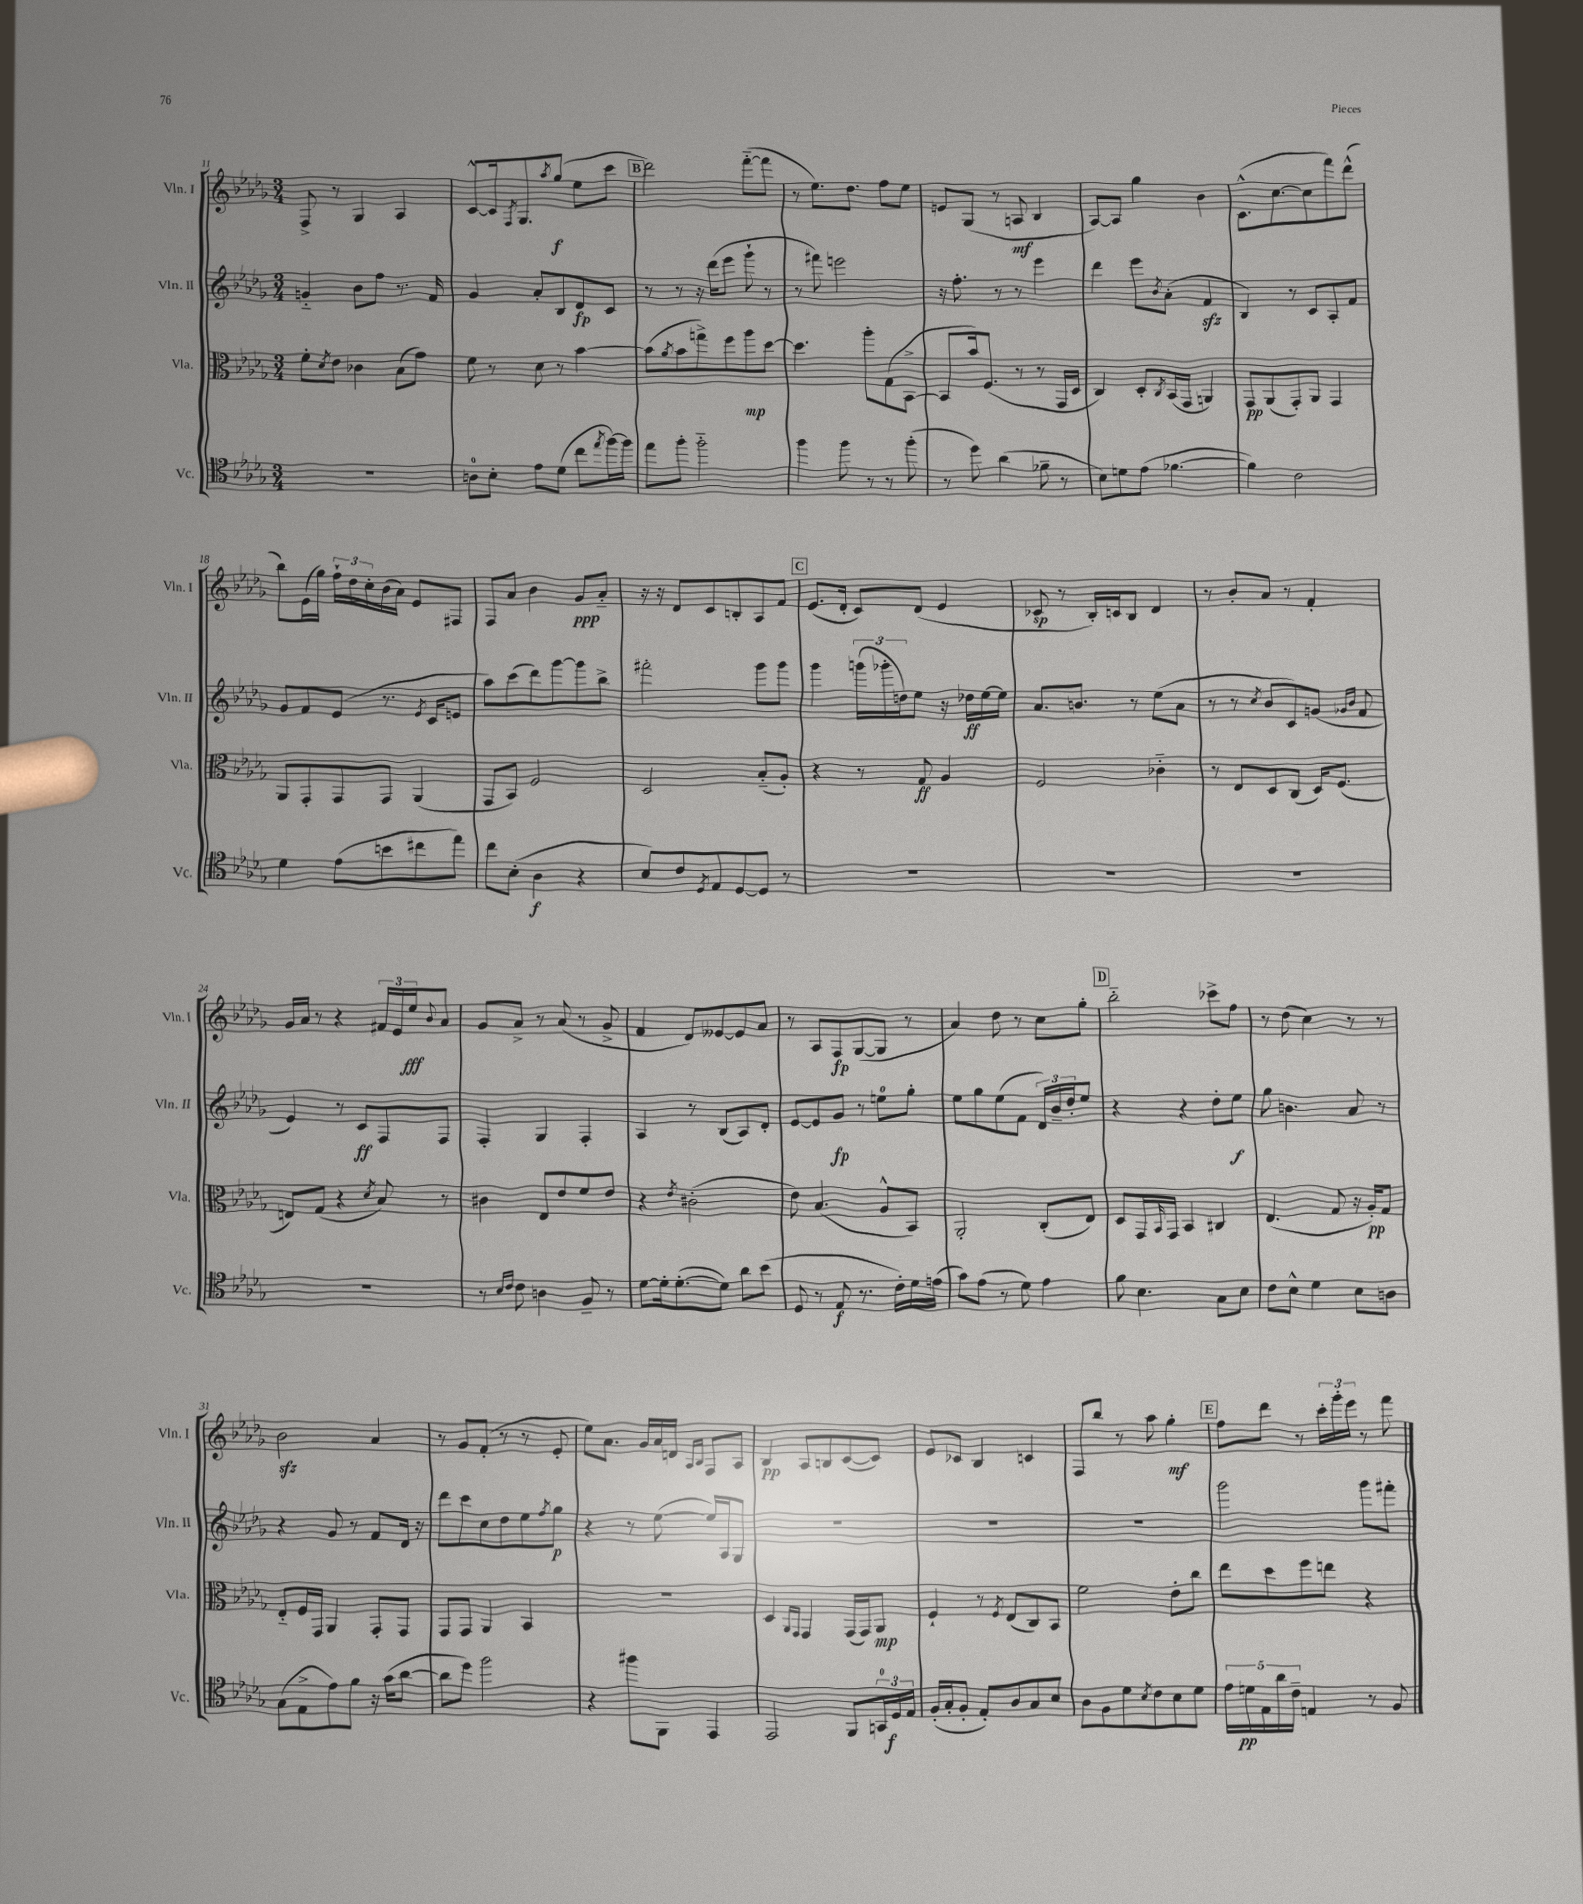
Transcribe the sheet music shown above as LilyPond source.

<<
\new StaffGroup <<
\new Staff = "s0" \with { instrumentName = "Vln. I" shortInstrumentName = "Vln. I" } {
    \clef treble \key des \major \numericTimeSignature \time 3/4
    f8-> r8 ges4 aes4 |
    c'8~-^ c'16 \acciaccatura { f8 } ges8. \acciaccatura { aes''8 } ges''8\f( ees''8 c'''8 |
    \mark \markup { \box "B" } des'''2) f'''8~-_( f'''8 |
    r8 ees''8.) des''8. f''8 ees''8 |
    e'8 ges8( r8 a8\mf bes4 |
    aes8~) aes8 ges''4 bes'4 |
    c'8.-^( c''8.~ c''8 f'''8) des'''8-^( |
    bes''8) ees'16( ges''16) \tuplet 3/2 { f''16-! des''16 c''16-. } bes'16( aes'16) ees'8 fis8 |
    f8 aes'8 bes'4 ges'8\ppp aes'8-_ |
    r16 r16 des'8 c'8 b8-. aes8 f'8 |
    \mark \markup { \box "C" } ees'8.( des'16-. c'8) des'8( ees'4 |
    ces'8\sp r8 bes16-.) c'16 bes8 des'4 |
    r8 bes'8-. aes'8 r8 f'4-. |
    ges'16 aes'16 r8 r4 \tuplet 3/2 { fis'16 ees'16 ees''16\fff } \appoggiatura { bes'8 } aes'8 |
    ges'8 aes'8-> r8 aes'8( r8 ges'8-> |
    f'4 des'8) eeses'8~ eeses'8 aes'8 |
    r8 aes8 f8\fp ges8~( ges8 r8 |
    aes'4) des''8 r8 c''8 ges''8-. |
    \mark \markup { \box "D" } bes''2-_ ces'''8-> f''8 |
    r8 des''8( c''4) r8 r8 |
    bes'2\sfz aes'4 |
    r8 ges'8 f'8-.( r8 r8 ees'8-. |
    ees''8) aes'8. ges'16 aes'16 d'16 \grace { aes16 bes16 } f8 aes8 |
    bes4\pp aes8 b8 c'8~( c'8) |
    ees'8 ces'8 bes4 c'4 |
    f8 bes''8 r8 aes''8 ges''4-.\mf |
    \mark \markup { \box "E" } f''8 des'''8 r8 \tuplet 3/2 { c'''16-. ges'''16-. ees'''16 } r8 f'''8 \bar "|." |
}
\new Staff = "s1" \with { instrumentName = "Vln. II" shortInstrumentName = "Vln. II" } {
    \clef treble \key des \major \numericTimeSignature \time 3/4
    g'4-_ bes'8 f''8 r8. f'16 |
    ges'4 aes'8-. bes8 des'8\fp c'8 |
    \mark \markup { \box "B" } r8 r8 r16 des'''16( ees'''8 ges'''8-! r8 |
    r8 fis'''8) e'''2 |
    r16 f''8.-. r8 r8 ees'''4 |
    des'''4 ees'''8 \acciaccatura { bes'8 } aes'8-.( f'4\sfz |
    bes4) r8 c'8 aes8-. f'8 |
    ges'8 f'8 ees'8( r8. \acciaccatura { ees'8 } c'16 e'8 |
    aes''8) c'''8( des'''8) ges'''8~ ges'''8 bes''8-> |
    fis'''2-. ges'''8 ges'''8 |
    \mark \markup { \box "C" } ges'''4 \tuplet 3/2 { g'''16( ges'''16-. d''16) } ees''8 r16 des''16\ff ees''16~ ees''16 |
    aes'8. b'8. r8 ees''8( aes'8 |
    r8 r8 \acciaccatura { c''8 } bes'8 c'8) g'8( \grace { ges'16 bes'16 } f'8 |
    ees'4) r8 c'8\ff f8 f8 |
    f4-. ges4 f4-. |
    aes4 r8 bes8( aes8) des'8-. |
    ees'8~ ees'8 ges'8\fp r8 e''8-0 ges''8-. |
    ees''8 ges''8 ees''8( f'8 \tuplet 3/2 { des'16) bes'16-- des''16-. } ees''8 |
    \mark \markup { \box "D" } r4 r4 des''8-. ees''8\f |
    ges''8 b'4. aes'8 r8 |
    r4 ges'8 r8 f'8 des'16 r16 |
    des'''8 c'''8 c''8 des''8 ees''8 \acciaccatura { f''8 } ges''8\p |
    r4 r8 ees''8~( ees''16) aes16 ges8 |
    R2. |
    R2. |
    R2. |
    \mark \markup { \box "E" } ges'''2 ges'''8 fis'''8-. \bar "|." |
}
\new Staff = "s2" \with { instrumentName = "Vla." shortInstrumentName = "Vla." } {
    \clef alto \key des \major \numericTimeSignature \time 3/4
    f'8-. \acciaccatura { des'8 } ees'8 ces'4 bes8( ges'8) |
    f'8 r8 des'8 r8 bes'4~ |
    \mark \markup { \box "B" } bes'8( \acciaccatura { aes'8 } bes'8 g''8->) f''8 aes''8\mp des''8~ |
    des''4. aes''8-. ges8( bes,8~-> |
    bes,8 bes'16) f8.( r8 r8 ges,16 des16 |
    c4) des8-. \acciaccatura { c8 } bes,16( ges,16 a,4) |
    ges,8\pp aes,8( ges,8-.) aes,8 ges,4 |
    aes,8 ges,8-. ges,8 ges,8 aes,4( |
    ges,8 bes,8) f2 |
    des2 bes8-_( aes8-.) |
    \mark \markup { \box "C" } r4 r8 ges8\ff aes4 |
    f2 ces'4-_ |
    r8 ees8 des8 c8( des16) f8.( |
    e8) ges8( r4 \acciaccatura { des'8 } bes8) r8 |
    cis'4 ees8 ees'8 f'8 ees'8 |
    r4 \acciaccatura { ees'8 } cis'2-.( |
    ees'8) bes4.( aes8-^ bes,8) |
    aes,2-. c8-.( ees8) |
    \mark \markup { \box "D" } des8 ges,16 \grace { bes,16 } ges,16 bes,4 cis4 |
    ees4.( ges8 r16 aes16-.\pp) ges8 |
    ees8-_ f16 ges,16 aes,4 ges,8-. ges,8 |
    ges,8 ges,8 aes,4 bes,4 |
    R2. |
    des4 \grace { aes,16 ges,16 } ges,4 ges,16( ges,16) aes,8\mp |
    f4-! r8 \acciaccatura { f8 } ees8( c8) bes,8 |
    f'2 ees'8-. c''8 |
    \mark \markup { \box "E" } ees''8 des''8 f''8 e''8 r4 \bar "|." |
}
\new Staff = "s3" \with { instrumentName = "Vc." shortInstrumentName = "Vc." } {
    \clef tenor \key des \major \numericTimeSignature \time 3/4
    R2. |
    a8-0 bes8-. ees'8 des'8( c''8 \acciaccatura { ees''8 } f''16~) f''16 |
    \mark \markup { \box "B" } ees''8 f''8-. f''2-_ |
    f''4 f''8 r8 r8 f''8-.( |
    r8 des''8) aes'4( fes'8-- r8 |
    bes8) d'8 ees'8( fes'4.~ |
    fes'4) c'2 |
    des'4 ees'8( b'8 cis''8 ees''8) |
    c''8 bes8-.( aes4\f r4 |
    bes8) c'8 \acciaccatura { des8 } ees8 des8~ des8 r8 |
    \mark \markup { \box "C" } R2. |
    R2. |
    R2. |
    R2. |
    r8 \grace { bes16 c'16 } c'8 a4 f8-- r8 |
    des'8~ des'16-. des'8.~-.( des'8) aes'8 bes'8( |
    des8 r8 ees8\f r8. c'16-.) des'16 e'16( |
    ges'8) ees'8( r8 des'8) ees'4 |
    \mark \markup { \box "D" } f'8 bes4. ges8 bes8 |
    c'8 bes8-^ des'4 bes8 a8 |
    ges8( ees8-> ees'8) f'8 r16 ges'16( aes'8~ |
    aes'8 des''8) f''2 |
    r4 fis''8 f,8 ees,4 |
    ees,2 f,8 \tuplet 3/2 { g,16-0 des16\f ees16 } |
    f16-.( ges16-. f8-. ees8-.) aes8 ges8 bes8 |
    aes8 f8 des'8 \acciaccatura { bes8 } c'8 bes8 des'8 |
    \mark \markup { \box "E" } \tuplet 5/4 { ees'16 d'16\pp ees16 aes'16 c'16-- } e4 r8 f8 \bar "|." |
}
>>
>>
\layout { \context { \Score currentBarNumber = #11 } }
